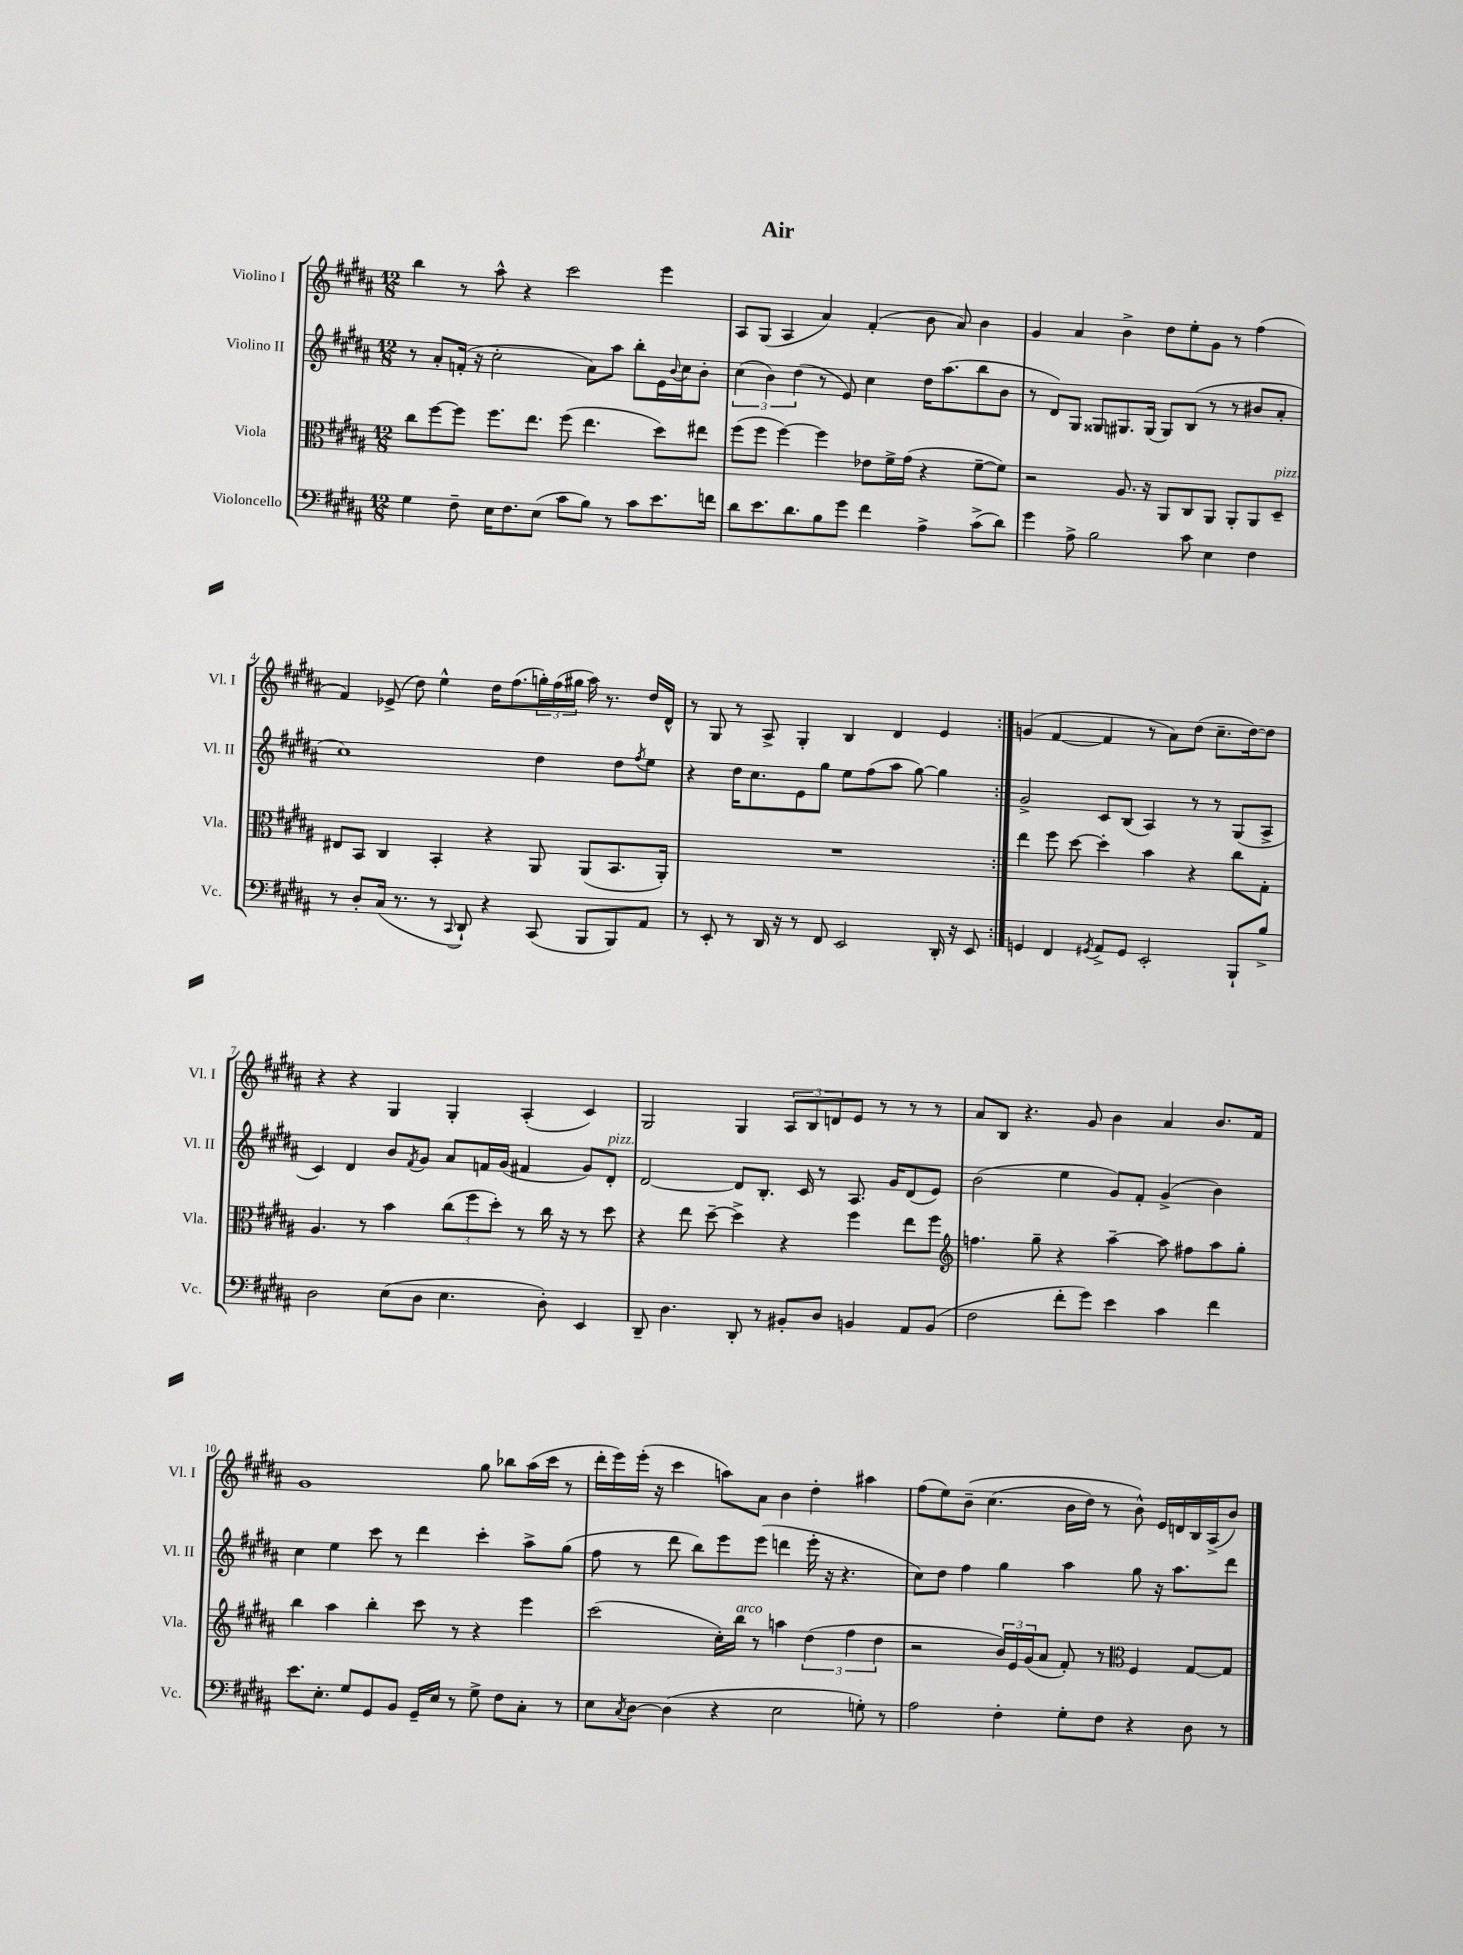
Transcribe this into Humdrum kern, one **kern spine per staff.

**kern	**kern	**kern	**kern
*part4	*part3	*part2	*part1
*staff4	*staff3	*staff2	*staff1
*I"Violoncello	*I"Viola	*I"Violino II	*I"Violino I
*I'Vc.	*I'Vla.	*I'Vl. II	*I'Vl. I
*clefF4	*clefC3	*clefG2	*clefG2
*k[f#c#g#d#a#]	*k[f#c#g#d#a#]	*k[f#c#g#d#a#]	*k[f#c#g#d#a#]
*M12/8	*M12/8	*M12/8	*M12/8
=1	=1	=1	=1
4G#\	8cc#\L	8r	4bb\
.	[8ff#\	8a#'/L	.
8F#~\	8ff#\J]	(16fn'/Jk	8r
.	.	16r	.
16E\KL	8.ff#\L	2cc#'\	8aa#^^\
8.F#\	.	.	.
.	.	.	4r
.	8.ee\J	.	.
(8E\J	.	.	.
8c#\L	(8ff#\	.	2ccc#\
8B\J)	4.ee\	8a#\L)	.
8r	.	8aa#\J	.
8c#\L	.	8bb'\L	.
8.e\	8dd#\L)	16e\L	4eee\
.	.	8qqb/	.
.	.	16cc#\J	.
.	8ee#X\J	8b'\J	.
16fn\Jk	.	.	.
=2	=2	=2	=2
8d#\L	(8ff#\L	(6cc#\	8A#/L
8.e\	8ff#\J	.	(8G#/J
.	.	6b\)	.
.	[4ff#\)	.	4A#/
8.d#\	.	.	.
.	.	(6dd#\	.
8B\	4ff#\]	8r	4a#/)
8g#\J	.	8e/)	.
4f#\	8e-X\L	4cc#\	(4f#'/
.	16f#^\L	.	.
.	(16g#\JJ	.	.
4A#^\	4r	16dd#\KL	8b\
.	.	(8.aa#\	.
.	.	.	8a#/)
(8c#^\L	[8f#~\L	8bb\	4b\
8d#\J)	8f#\J])	8b\J	.
=3	=3	=3	=3
4g#\	2r	8r	4g#/
.	.	8d#/L)	.
8A#^\	.	8G#/J	4a#/
2B\	.	8G##X/L	.
.	8.A#/	8.G#X/	4b^\
.	16r	(16G#/Jk	.
.	8AA#/L	8G#/L)	8dd#\L
8c#\	8C#/	(8B/J	8ee'\
4E\	8AA#/J	8r	8g#\J
.	8AA#'/L	8r	8r
4F#\	8AA#/	8b#X/L	(4ff#\
!	!LO:TX:a:i:t=pizz.	!	!
.	8D#~/J	8a#'/J	.
!!LO:LB:g=z
=4	=4	=4	=4
8r	8E#X/L	1cc#)	4f#/)
8D#'/L	8BB/J	.	.
(16C#/Jk	4C#/	.	(8e-X^/
8.r	.	.	.
.	.	.	8dd#\)
8r	4BB'/	.	4ee^^\
8qqCC#/	.	.	.
8DD#`/)	.	.	.
4r	4r	.	16dd#\KL
.	.	.	(8.ff#\
(8CC#/	8AA#/	4dd#\	24ggn'\L)
.	.	.	(24ff#\
.	.	.	24gg#X\JJ
8BBB/L	(8AA#/L	.	16aa#\)
.	.	.	8.r
8BBB/)	8.BB/	8dd#\L	.
.	.	8qff#/	.
8AA#/J	.	8ee\J	16dd#/LL
.	16AA#'/Jk)	.	16d#^^/JJ
=5	=5	=5	=5
8r	1.r	4r	8r
8EE'/	.	.	8G#/
8r	.	16dd#\KL	8r
.	.	8.cc#\	.
16DD#/	.	.	8A#^/
16r	.	.	.
8r	.	8e\	4G#'/
8FF#/	.	8gg#\J	.
2EE/	.	8ee\L	4B/
.	.	(8ff#\	.
.	.	8aa#\J	4d#/
.	.	[8gg#\)	.
16DD#'/	.	4gg#\]	4e/
16r	.	.	.
8EE/	.	.	.
=6:|!	=6:|!	=6:|!	=6:|!
4GGn/	4ee\	2g#^/	(4gn/
4FF#/	8ff#\	.	[4f#/
.	[8dd#\	.	.
8qGG#X/	.	.	.
8AA#^/L	4dd#'\]	8c#/L	4f#/]
8GG#/J	.	(8B/J	.
2EE'/	4b\	4A#/)	8r
.	.	.	8a#\L)
.	4r	8r	(8dd#\J
.	.	8r	8.cc#~\L
8BBB`/L	8cc#\L	(8G#/L	.
.	.	.	[16dd#\k)
8B^/J	8G#'\J	8A#^/J	8dd#\J]
!!LO:LB:g=z
=7	=7	=7	=7
2D#\	4.A#/	4c#/)	4r
.	.	4d#/	4r
.	8r	.	.
(8E\L	4b\	8b/L	4G#/
.	.	8qf#/	.
8D#\J	.	8g#/J	.
4.E\	(12cc#\L	8a#/L	4G#'/
.	12ff#\	.	.
.	.	16fn/L	.
.	12dd#'\J)	.	.
.	.	(16g#/JJ	.
.	8r	4f#X/	(4A#'/
8D#'\)	16cc#\	.	.
.	16r	.	.
4EE/	8r	8g#/L)	4c#/)
!	!	!LO:TX:a:i:t=pizz.	!
.	8dd#\	8d#'/J	.
=8	=8	=8	=8
8DD#~/	4r	[2d#/	2G#/
4.D#\	.	.	.
.	8ee\	.	.
.	[8dd#~\	.	.
8DD#'/	4dd#^\]	8d#/L]	4G#/
8r	.	8.B'/J	.
8BB#X'/L	4r	.	12A#/L
.	.	16c#/	.
.	.	.	12B/
8D#/J	.	8r	.
.	.	.	12dn/
4BBn/	4ff#\	8.A#/	8e/J
.	.	.	8r
.	.	16g#/KL	.
8AA#/L	8ee\L	(8d#/	8r
(8BB/J	8ff#\J	8e/J)	8r
=9	=9	=9	=9
*	*clefG2	*	*
2F#\	4.ffn\	(2b\	8a#/L
.	.	.	8B/J
.	.	.	4.r
.	8gg#~\	.	.
8f#'\L	4r	4ee\	.
8g#\J)	.	.	8g#/
4e\	[4aa#~\	8g#/L)	4b\
.	.	8f#'/J	.
4c#\	8aa#\]	(4g#^/	4a#/
.	8ff#X\L	.	.
4f#\	8aa#\	4b\)	8.b/L
.	8gg#'\J	.	.
.	.	.	16f#/Jk
!!LO:LB:g=z
=10	=10	=10	=10
8.e\L	4bb\	4cc#\	1g#
8.E'\J	.	.	.
.	4aa#\	4ee\	.
8G#/L	.	.	.
8GG#/	4bb'\	8ccc#\	.
8BB/J	.	8r	.
16GG#~/LL	8ccc#\	4ddd#\	.
16E/JJ	.	.	.
8r	8r	.	.
8G#^\	4r	4ccc#'\	8gg#\
8F#\L	.	.	8bb-X\L
8C#'\J	4eee\	8aa#^\L	(16aa#\L
.	.	.	16ccc#\JJ
8r	.	(8gg#\J	8r
=11	=11	=11	=11
8E\L	(2ccc#\	8ff#\	16ddd#'\LL
.	.	.	16eee\)
8qC#/	.	.	.
[8D#\J	.	8r	(16eee'\JJ
.	.	.	16r
(4D#\]	.	8ddd#\	4ccc#\
.	.	8bb\L)	.
4r	16cc#'\LL)	8eee\	8aan\L)
!	!LO:TX:a:i:t=arco	!	!
.	16bb\JJ	.	.
.	8r	(8eee\J	8a#\J
2E\	4aan\	4dddn\	4b\
.	(6dd#\	16eee'\	4dd#'\
.	.	16r	.
.	.	4.r	.
.	6ff#\	.	.
8Gn'\)	.	.	4aa#X\
.	6dd#\	.	.
8r	.	.	.
=12	=12	=12	=12
2A#\	2r	8cc#\L)	(8ff#\L
.	.	8dd#\J	8ee\)
.	.	4ff#\	(8b~\J
.	.	.	(4.cc#\
4F#'\	24b/LL)	4gg#\	.
.	24e/	.	.
.	(24g#/J	.	.
.	8a#/J	.	.
8G#'\L	8f#'/)	4aa#\	16b\LL
.	.	.	16dd#\JJ)
8F#\J	8r	.	8r
*	*clefC3	*	*
4r	4F#/	8gg#\	8b^^\)
.	.	16r	16e/LL
.	.	8.aa#\L	16dn/
8D#\	[8G#/L	.	16B/
.	.	.	(16A#^/J
8r	8G#/J]	8ddd#\J	8b/J)
==	==	==	==
*-	*-	*-	*-
